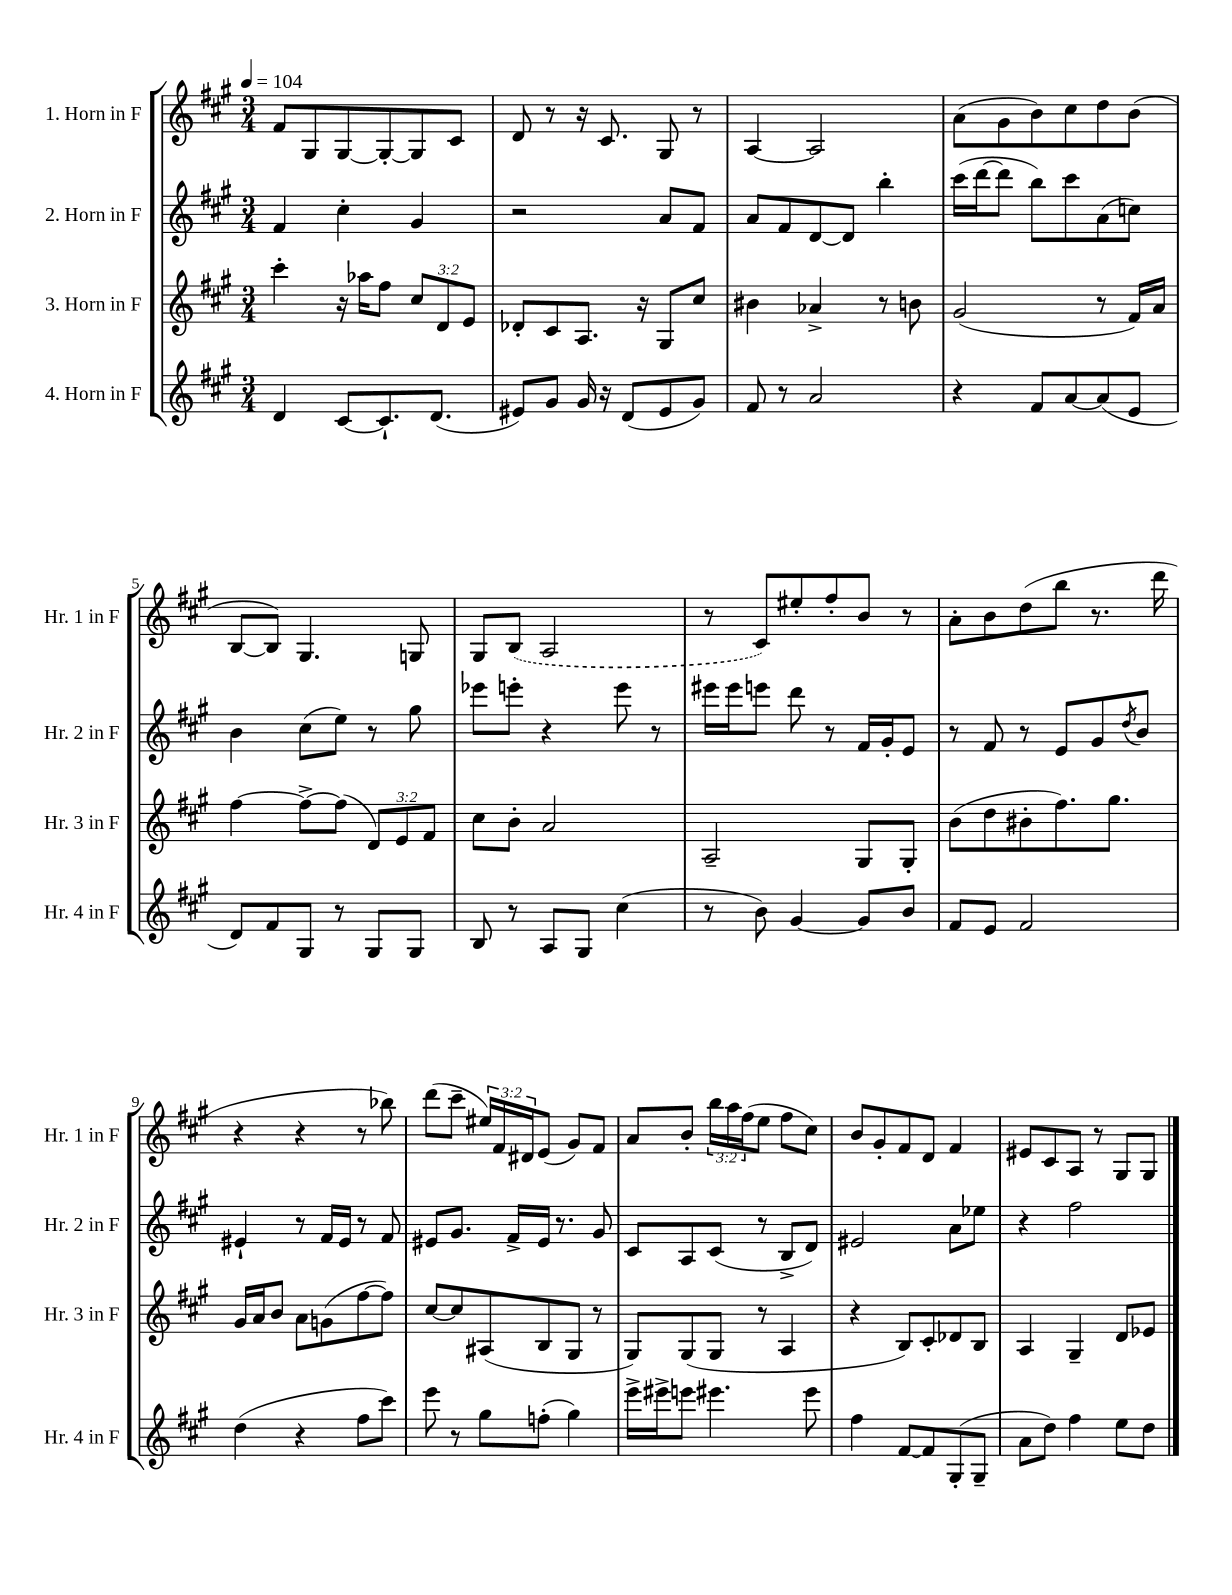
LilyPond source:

<<
\new StaffGroup <<
\new Staff = "s0" \with { instrumentName = "1. Horn in F" shortInstrumentName = "Hr. 1 in F" } {
    \clef treble \key a \major \numericTimeSignature \time 3/4 \override Staff.TupletNumber.text = #tuplet-number::calc-fraction-text \tempo 4 = 104
    fis'8 gis8 gis8~ gis8~-. gis8 cis'8 |
    d'8 r8 r16 cis'8. gis8 r8 |
    a4~ a2 |
    a'8( gis'8 b'8) cis''8 d''8 b'8( |
    b8~ b8) gis4. g8 |
    gis8 \once \slurDashed b8( a2 |
    r8 cis'8) eis''8-. fis''8-. b'8 r8 |
    a'8-. b'8 d''8( b''8 r8. d'''16 |
    r4 r4 r8 bes''8) |
    d'''8( cis'''8-- \tuplet 3/2 { eis''16) fis'16 dis'16 } e'8( gis'8) fis'8 |
    a'8 b'8-. \tuplet 3/2 { b''16 a''16 fis''16( } e''8 fis''8 cis''8) |
    b'8 gis'8-. fis'8 d'8 fis'4 |
    eis'8 cis'8 a8 r8 gis8 gis8 \bar "|." |
}
\new Staff = "s1" \with { instrumentName = "2. Horn in F" shortInstrumentName = "Hr. 2 in F" } {
    \clef treble \key a \major \numericTimeSignature \time 3/4
    fis'4 cis''4-. gis'4 |
    r2 a'8 fis'8 |
    a'8 fis'8 d'8~ d'8 b''4-. |
    cis'''16( d'''16~ d'''8 b''8) cis'''8 a'8( c''8) |
    b'4 cis''8( e''8) r8 gis''8 |
    ees'''8 e'''8-. r4 e'''8 r8 |
    eis'''16 eis'''16 e'''8 d'''8 r8 fis'16 gis'16-. e'8 |
    r8 fis'8 r8 e'8 gis'8 \acciaccatura { d''8 } b'8 |
    eis'4-! r8 fis'16 eis'16 r8 fis'8 |
    eis'8 gis'8. fis'16-> eis'16 r8. gis'8 |
    cis'8 a8 cis'8( r8 b8-> d'8) |
    eis'2 a'8 ees''8 |
    r4 fis''2 \bar "|." |
}
\new Staff = "s2" \with { instrumentName = "3. Horn in F" shortInstrumentName = "Hr. 3 in F" } {
    \clef treble \key a \major \numericTimeSignature \time 3/4 \override Staff.TupletNumber.text = #tuplet-number::calc-fraction-text
    cis'''4-. r16 aes''16 fis''8 \tuplet 3/2 { cis''8 d'8 e'8 } |
    des'8-. cis'8 a8. r16 gis8 cis''8 |
    bis'4 aes'4-> r8 b'8 |
    gis'2( r8 fis'16) a'16 |
    fis''4~ fis''8~-> fis''8( \tuplet 3/2 { d'8) e'8 fis'8 } |
    cis''8 b'8-. a'2 |
    a2-- gis8 gis8-. |
    b'8( d''8 bis'8-. fis''8.) gis''8. |
    gis'16 a'16 b'8 a'8 g'8( fis''8~ fis''8) |
    cis''8~ cis''8 ais8( b8 gis8 r8 |
    gis8) gis8( gis8 r8 a4 |
    r4 b8) cis'8-. des'8 b8 |
    a4 gis4-- d'8 ees'8 \bar "|." |
}
\new Staff = "s3" \with { instrumentName = "4. Horn in F" shortInstrumentName = "Hr. 4 in F" } {
    \clef treble \key a \major \numericTimeSignature \time 3/4
    d'4 cis'8~ cis'8.-! d'8.( |
    eis'8) gis'8 gis'16 r16 d'8( eis'8 gis'8) |
    fis'8 r8 a'2 |
    r4 fis'8 a'8~ a'8( e'8 |
    d'8) fis'8 gis8 r8 gis8 gis8 |
    b8 r8 a8 gis8 cis''4( |
    r8 b'8) gis'4~ gis'8 b'8 |
    fis'8 e'8 fis'2 |
    d''4( r4 fis''8 cis'''8) |
    e'''8 r8 gis''8 f''8-.( gis''4) |
    e'''16-> eis'''16-> e'''8 eis'''4. eis'''8 |
    fis''4 fis'8~ fis'8 gis8-.( gis8-- |
    a'8 d''8) fis''4 e''8 d''8 \bar "|." |
}
>>
>>
